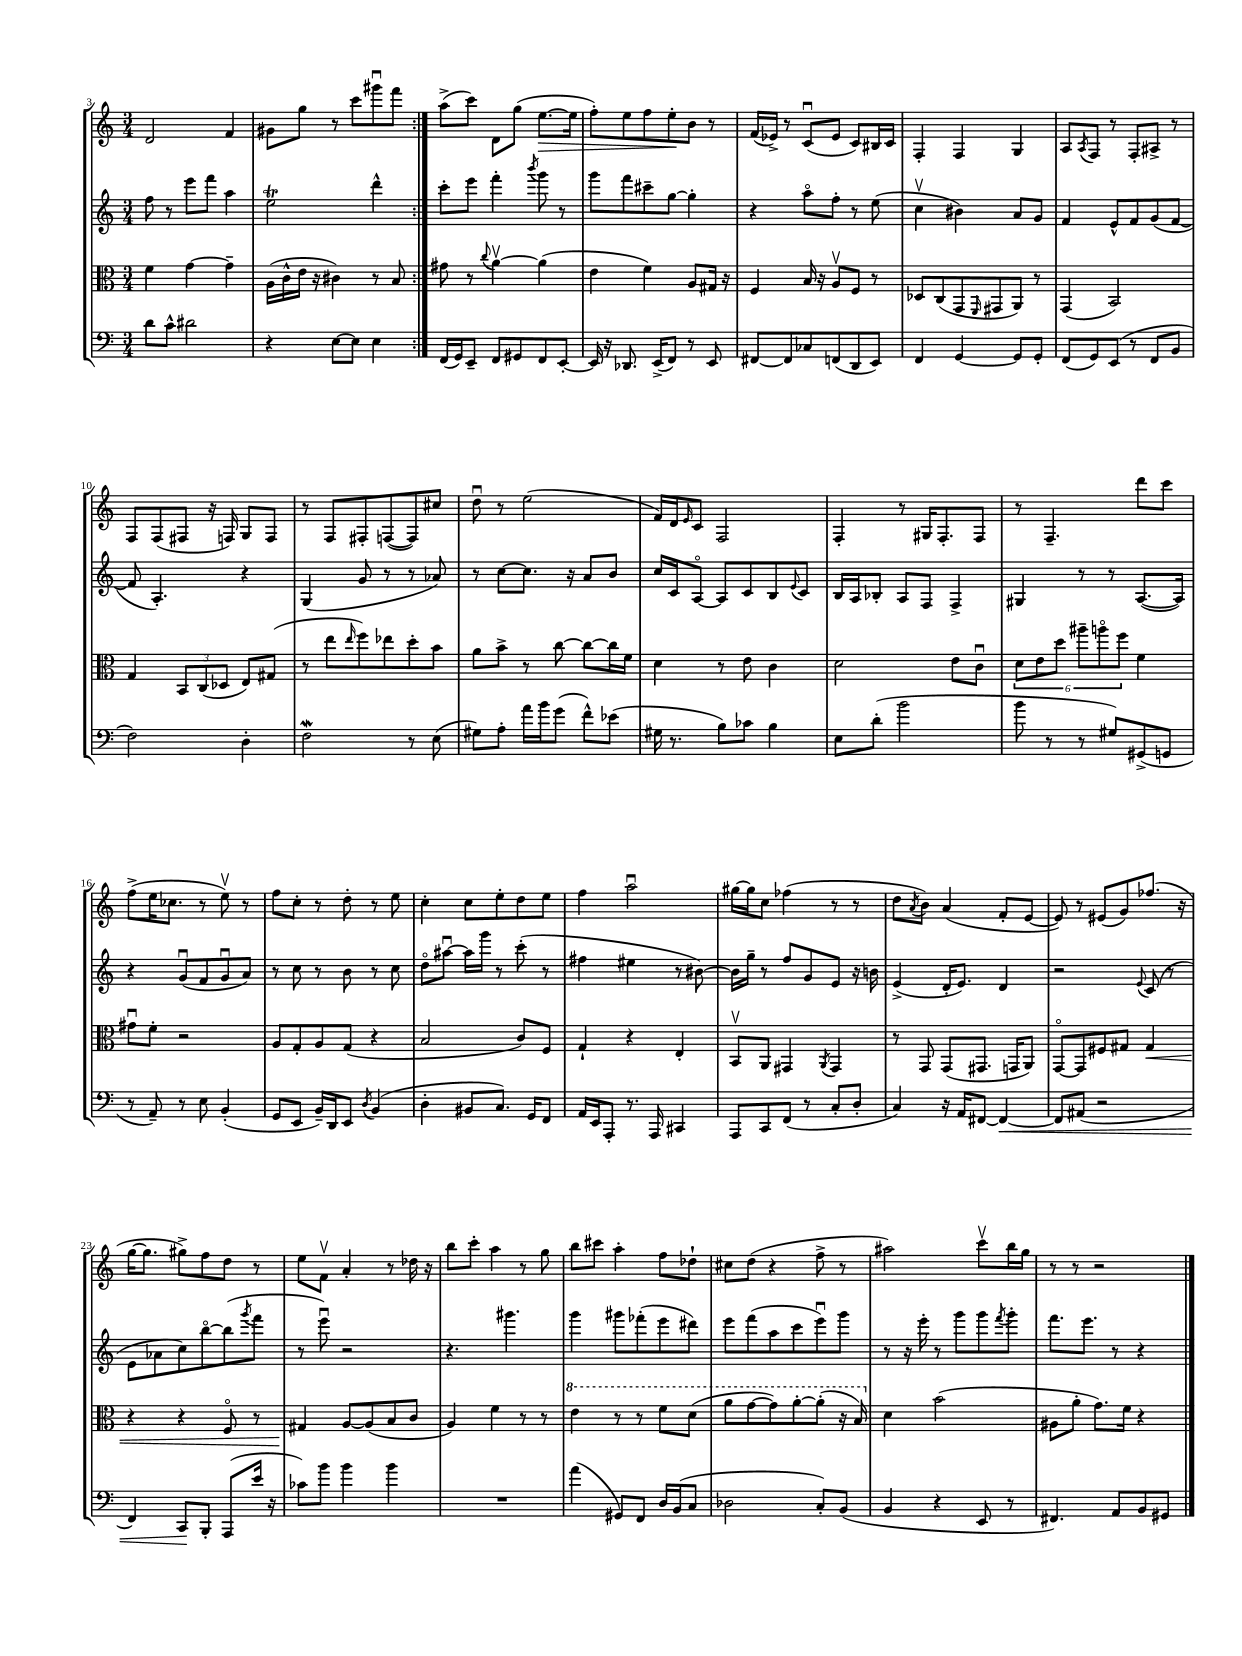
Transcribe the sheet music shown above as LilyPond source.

<<
\new StaffGroup <<
\new Staff = "s0" {
    \clef treble \key c \major \numericTimeSignature \time 3/4
    \repeat volta 2 { d'2 f'4 |
    gis'8 g''8 r8 c'''8 gis'''8\downbow f'''8 | }
    a''8->( c'''8) d'8 g''8( e''8.~\> e''16 |
    f''8-.) e''8 f''8 e''8-.\! b'8 r8 |
    f'16( ees'16->) r8 c'8\downbow( ees'8 c'8) bis16 c'16 |
    f4-. f4 g4 |
    a8 \acciaccatura { a8 } f8 r8 f8-. ais8-> r8 |
    f8 f8( fis8 r16 f16) g8 f8 |
    r8 f8 fis8-. f8~( f8) cis''8 |
    d''8\downbow r8 e''2( |
    f'16) d'16 \grace { e'16 } c'8 f2 |
    f4-. r8 gis16 f8.-. f8 |
    r8 f4.-- d'''8 c'''8 |
    f''8->( e''16 ces''8. r8 e''8\upbow) r8 |
    f''8 c''8-. r8 d''8-. r8 e''8 |
    c''4-. c''8 e''8-. d''8 e''8 |
    f''4 a''2\downbow |
    gis''16~ gis''16 c''8 fes''4( r8 r8 |
    d''8 \acciaccatura { a'8 } b'8) a'4( f'8-. e'8~ |
    e'8) r8 eis'8( g'8) fes''8.( r16 |
    g''16~ g''8. gis''8->) f''8 d''8 r8 |
    e''8 f'8\upbow a'4-. r8 des''16 r16 |
    b''8 c'''8-. a''4 r8 g''8 |
    b''8 cis'''8 a''4-. f''8 des''8-! |
    cis''8 d''8( r4 f''8-> r8 |
    ais''2) c'''8\upbow b''16 g''16 |
    r8 r8 r2 \bar "|." |
}
\new Staff = "s1" {
    \clef treble \key c \major \numericTimeSignature \time 3/4
    \repeat volta 2 { f''8 r8 e'''8 f'''8 a''4 |
    e''2\trill d'''4-^ | }
    c'''8-. e'''8 f'''4-. \acciaccatura { b'''8 } g'''8 r8 |
    g'''8 f'''8 cis'''8-- g''8~ g''4-. |
    r4 a''8\flageolet f''8-. r8 e''8( |
    c''4\upbow bis'4) a'8 g'8 |
    f'4 e'8-^ f'8 g'8( f'8~ |
    f'8 a4.-.) r4 |
    g4( g'8 r8 r8 aes'8) |
    r8 c''8~ c''8. r16 a'8 b'8 |
    c''16 c'16 a8~\flageolet a8 c'8 b8 \appoggiatura { e'8 } c'8 |
    b16 a16 bes8-. a8 f8 f4-> |
    gis4 r8 r8 a8.~( a16) |
    r4 g'8\downbow( f'8 g'8\downbow a'8) |
    r8 c''8 r8 b'8 r8 c''8 |
    d''8\flageolet ais''8~\downbow ais''16 g'''16 r8 c'''8-.( r8 |
    fis''4 eis''4 r8 bis'8~) |
    bis'16 g''16-- r8 f''8 g'8 e'8 r16 b'16 |
    e'4->( d'16-. e'8.) d'4 |
    r2 \appoggiatura { e'8 } c'8( r8 |
    e'8 aes'8 c''8) b''8~\flageolet b''8( \acciaccatura { g'''8 } f'''8 |
    r8 e'''8\downbow) r2 |
    r4. gis'''4. |
    g'''4 gis'''8 fes'''8-.( e'''8 dis'''8) |
    e'''8 f'''8( a''8 c'''8 e'''8\downbow) g'''8 |
    r8 r16 e'''16-. r8 g'''8 g'''8 \acciaccatura { f'''8 } g'''8-. |
    f'''8. e'''8. r8 r4 \bar "|." |
}
\new Staff = "s2" {
    \clef alto \key c \major \numericTimeSignature \time 3/4
    \repeat volta 2 { f'4 g'4~ g'4-- |
    a16( c'16-^ e'16 r16 cis'4) r8 b8 | }
    gis'8 r8 \appoggiatura { c''8 } a'4~\upbow a'4( |
    e'4 f'4) a8 gis16 r16 |
    f4 b16 r16 a8\upbow f8 r8 |
    des8 c8( g,8 \grace { f,16 } gis,8 a,8) r8 |
    g,4( b,2) |
    g4 \tuplet 3/2 { b,8 c8( des8 } e8) gis8( |
    r8 e''8 \grace { e''16 } f''8) ees''8 d''8-. b'8 |
    a'8 b'8-> r8 c''8~ c''8~ c''16 f'16 |
    d'4 r8 e'8 c'4 |
    d'2 e'8 c'8\downbow |
    \tuplet 6/4 { d'8 e'8 d''8 ais''8-- a''8\flageolet f''8 } f'4 |
    gis'8\downbow f'8-. r2 |
    a8 g8-. a8 g8( r4 |
    b2 c'8) f8 |
    g4-! r4 e4-. |
    b,8\upbow a,8 gis,4 \acciaccatura { a,8 } gis,4 |
    r8 g,8 g,8( gis,8. g,16 a,8) |
    g,8~\flageolet g,8 fis8 gis8 gis4\< |
    r4 r4 f8\flageolet r8 |
    gis4\! a8~ a8( b8 c'8 |
    a4) f'4 r8 r8 |
    \ottava #1 e''4 r8 r8 f''8 d''8( |
    a''8 g''8~ g''8) a''8~-. a''8-.( r16 b'16) \ottava #0 |
    d'4 b'2( |
    ais8 a'8-. g'8.) f'16 r4 \bar "|." |
}
\new Staff = "s3" {
    \clef bass \key c \major \numericTimeSignature \time 3/4
    \repeat volta 2 { d'8 c'8-^ dis'2 |
    r4 e8~ e8 e4 | }
    f,16( g,16) e,8-- f,8 gis,8 f,8 e,8~-. |
    e,16 r16 des,8. e,16->( f,8) r8 e,8 |
    fis,8~ fis,8 ces8 f,8( d,8 e,8) |
    f,4 g,4~ g,8 g,8-. |
    f,8( g,8) e,8( r8 f,8 b,8 |
    f2) d4-. |
    f2\mordent r8 e8( |
    gis8) a8-. a'16 b'16 g'8( f'8-^) ees'8( |
    gis16 r8. b8) ces'8 b4 |
    e8 d'8-.( b'2 |
    b'8 r8 r8 gis8) gis,8->( g,8 |
    r8 a,8--) r8 e8 b,4-.( |
    g,8 e,8 b,16--) d,16 e,8 \acciaccatura { d8 } b,4( |
    d4-. bis,8 c8.) g,16 f,8 |
    a,16 e,16 a,,8-. r8. a,,16 cis,4 |
    a,,8 c,8 f,8( r8 c8-. d8-. |
    c4) r16 a,16 fis,8~ fis,4~\< |
    fis,8 ais,8( r2 |
    f,4) c,8\! b,,8-. a,,8( e'16 r16 |
    ces'8) b'8 b'4 b'4 |
    R2. |
    a'4( gis,8) f,8 d16 b,16( c8 |
    des2 c8-.) b,8( |
    b,4 r4 e,8 r8 |
    fis,4.) a,8 b,8 gis,8 \bar "|." |
}
>>
>>
\layout { \context { \Score currentBarNumber = #3 } }
